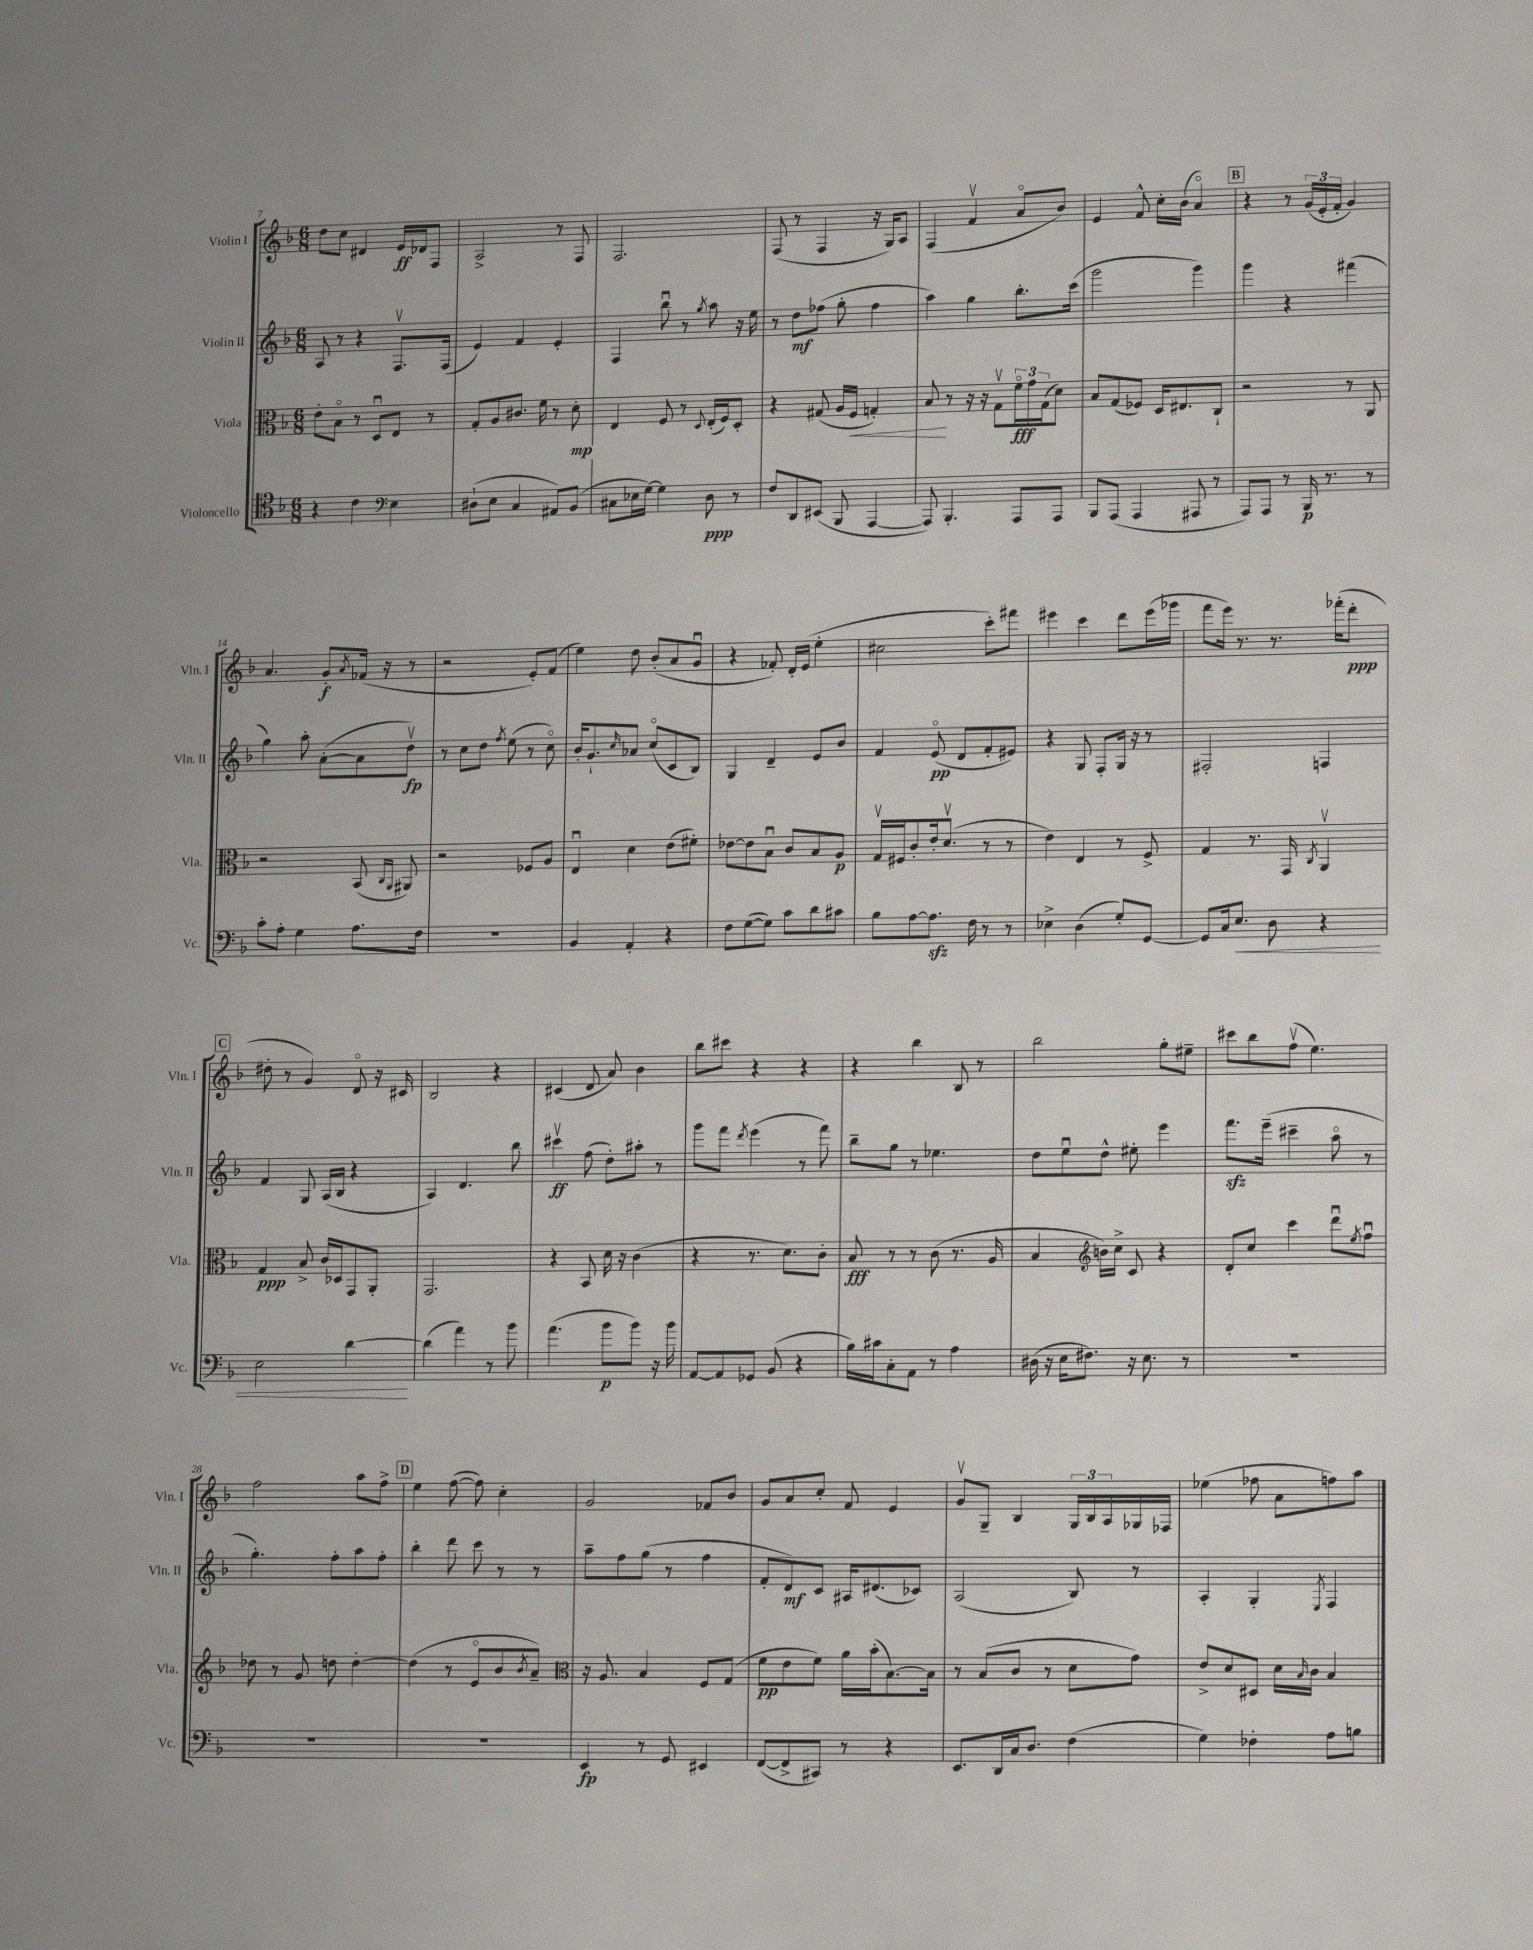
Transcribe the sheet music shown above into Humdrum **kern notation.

**kern	**kern	**kern	**kern
*staff4	*staff3	*staff2	*staff1
*clefC4	*clefC3	*clefG2	*clefG2
*k[b-]	*k[b-]	*k[b-]	*k[b-]
*M6/8	*M6/8	*M6/8	*M6/8
4r	8e'	8A	8dd
.	8B-o	8r	8cc
4c	8r	4r	4d#
.	8Du	.	.
*clefF4	*	*	*
4E	8E	8.Fv	16e
.	.	.	16d-
.	8r	.	8F
.	.	(16F	.
=	=	=	=
(8D#`	8G'	4e)	2A^
8E	8A	.	.
4C	8.c#	4f	.
.	16f	.	.
8AA#)	8r	4e'	8r
(8BB-	8d'	.	8F
=	=	=	=
8C#	4E	4F	2.F
16E-	.	.	.
[16G)	.	.	.
4G]	8F	8bb-u	.
.	8r	8r	.
.	8qqD	8qgg	.
8D	(16E'	8aa	.
.	16F)	.	.
8r	8D'	16r	.
.	.	16ee	.
=	=	=	=
8F	4r	8r	(8F
8DD	.	8dd	8r
(8EE#	(8G#	(8ff-	4F
8BBB-	16A	8gg'	.
.	16F	.	.
[4AAA	4G')	4ff-	16r
.	.	.	16G)
.	.	.	8A
=	=	=	=
8AAA])	8B-	4aa)	(4F
4.BBB-'	8r	.	.
.	16r	4gg	4fv
.	16r	.	.
.	8Gv	.	.
8AAA	24fo	8.bb-'	8ao
.	24g	.	.
.	(24G	.	.
8AAA	8d)	.	8b-)
.	.	(16ccc	.
=	=	=	=
8BBB-	8B-	2ggg	4e
(8AAA	(8G	.	.
4AAA	8F-)	.	8f^^
.	16D	.	16cc'
.	8.E#	.	(16b-
8AAA#	.	4ggg)	4ao)
8r	8C`	.	.
=	=	=	=
8AAA)	2r	4ggg	4r
8AAA	.	.	.
8r	.	4r	8r
16BBB-	.	.	(24g
.	.	.	24e'
8.r	.	.	.
.	.	.	24f'
.	8r	(4fff#	4g)
8r	8AA	.	.
=	=	=	=
8c'	2r	4gg)	4.a
8A'	.	.	.
4G	.	8aa'	.
.	.	([8a'	8g'
.	.	.	8qa
8.A	(8BB-	8a]	(16f-
.	.	.	16r
.	16qqC	.	.
.	16qqAA	.	.
.	8AA#)	8ddv)	8r
16F	.	.	.
=	=	=	=
2.r	2r	8r	2r
.	.	8cc	.
.	.	8dd	.
.	.	8qff	.
.	.	(8ee	.
.	8F-	8r	8e')
.	8A	8cco)	(8f
=	=	=	=
4BB-	4Eu	16b-'	4ee)
.	.	8.g`	.
.	.	16qqcc	.
4AA'	4d	8a-	8dd
.	.	(8cco	(8b-'
4r	(8e	8c	8a
.	8f#')	8B-)	8gu
=	=	=	=
8F	[8e-	4G	4r
([8G	8e-]	.	.
8G])	8B-u	4d~	8f-')
8c	8c	.	16d'
.	.	.	(16e
8d	8B-	8e	4ee'
8c#	8A	8b-	.
=	=	=	=
8B-	16Gv	4f	2cc#
.	16F#	.	.
[8A	8c'	.	.
8.A]	16e'	(8eo	.
.	(8.dv	.	.
.	.	8d	.
16F	.	.	.
8r	8r	8f'	8ccc')
8r	8r	8e#)	8fff#
=	=	=	=
4E-^	4e)	4r	4eee#
(4D	4E	8G	4ccc
.	.	8F'	.
8G')	8r	16G	8ddd
.	.	16r	.
[8GG	8F^	8r	(16eee#
.	.	.	16ggg-
=	=	=	=
8GG]	4G	2F#'	8fff
16C	.	.	16eee)
8.E	.	.	8.r
.	8.r	.	.
8D	.	.	8.r
.	16GG	.	.
.	8qC	.	.
4r	4AAv	4F	.
.	.	.	(16fff-'
.	.	.	8ddd'
=	=	=	=
2E	4G	4f	8dd#'
.	.	.	8r
.	8B-^	8G	4g)
.	16c	(16A	.
.	16D-	16B-	.
[4d	8GG	4r	8do
.	8AA'	.	16r
.	.	.	16c#
=	=	=	=
(4d]	2.GG	4A)	2B-
4a)	.	4.d	.
8r	.	.	4r
8b-	.	8bb-	.
=	=	=	=
(4.a	4r	4ccc#v	(4c#
.	8BB-	(8ff	8d
8b-	16d	8dd')	8a)
.	16r	.	.
8b-)	(4c	8aa#'	4b-
16r	.	8r	.
16b-	.	.	.
=	=	=	=
[8AA	4r	8ggg	8bb-
8AA]	.	8fff	8ccc#
.	.	8qddd	.
8GG-	8.r	(4eee	4r
(8BB-	.	.	.
.	8.d)	.	.
4r	.	8r	4r
.	8c'	8fff)	.
=	=	=	=
16B-)	8B-	8bb-~	4r
16c#	.	.	.
8C'	8r	8gg	.
8AA	8r	8r	4bb-
8r	(8c	4.ee-	.
4A	8.r	.	8B-
.	.	.	8r
.	16A	.	.
=	=	=	=
(16D#	4B-	8dd	2bb-
16r	.	.	.
16E	.	8eeu	.
8.F#)	.	.	.
*	*clefG2	*	*
.	16b)	8dd^^	.
.	16cc^	.	.
16r	8c	8ee#'	.
8.E	.	.	.
.	4r	4eee	8gg'
8r	.	.	8ee#~
=	=	=	=
2.r	8d'	8.fff	8ccc#
.	8cc	.	8bb-
.	.	(16eee~	.
.	4ccc	4ccc#~	(8ffv
.	.	.	4.ee)
.	8dddu	8aao	.
.	8qee	.	.
.	8ffu	8r	.
=	=	=	=
2.r	8dd-	4.gg')	2ff
.	8r	.	.
.	8g	.	.
.	8dd	8ff'	.
.	[4dd'	8aa	8aa
.	.	8ff'	8ff^
=	=	=	=
2.r	(4dd]	4bb-'	4ee
.	8r	8ddd	([8ff
.	8eo	8ccc	8ff])
.	8b-	8r	4cc'
.	8qb-	.	.
.	8a~)	8r	.
=	=	=	=
*	*clefC3	*	*
4EE	16r	8aa~	2g
.	8.A	.	.
.	.	8ff	.
8r	4B-	(8gg	.
8GG	.	8r	.
4EE#	8F	4ff	8f-
.	(8G	.	8b-
=	=	=	=
([8FF	8f	8f'	8g
8FF^]	8e	8d)	8a
8CC#)	8f)	8c	8cc'
8r	16a	16A#	8f
.	(16b-'	(8.d#	.
4r	[8.B-)	.	4e
.	.	8c-)	.
.	16B-]	.	.
=	=	=	=
8.EE	8r	(2A	8gv
.	(8B-	.	8G~
16DD	.	.	.
16C	8c	.	4B-
8.D	.	.	.
.	8r	.	.
(4F	8d	8B-)	24G
.	.	.	24B-
.	.	.	24A
.	8g)	8r	16G-
.	.	.	16F-
=	=	=	=
4G)	8e^	4A'	(4ee-
.	8d	.	.
4F-'	8D#	4G'	8ff-
.	16d	.	8a
.	16qqB-	.	.
.	16c	.	.
.	.	8qE	.
8A	4B-	4F	8ff)
8B	.	.	8aa
==	==	==	==
*-	*-	*-	*-
